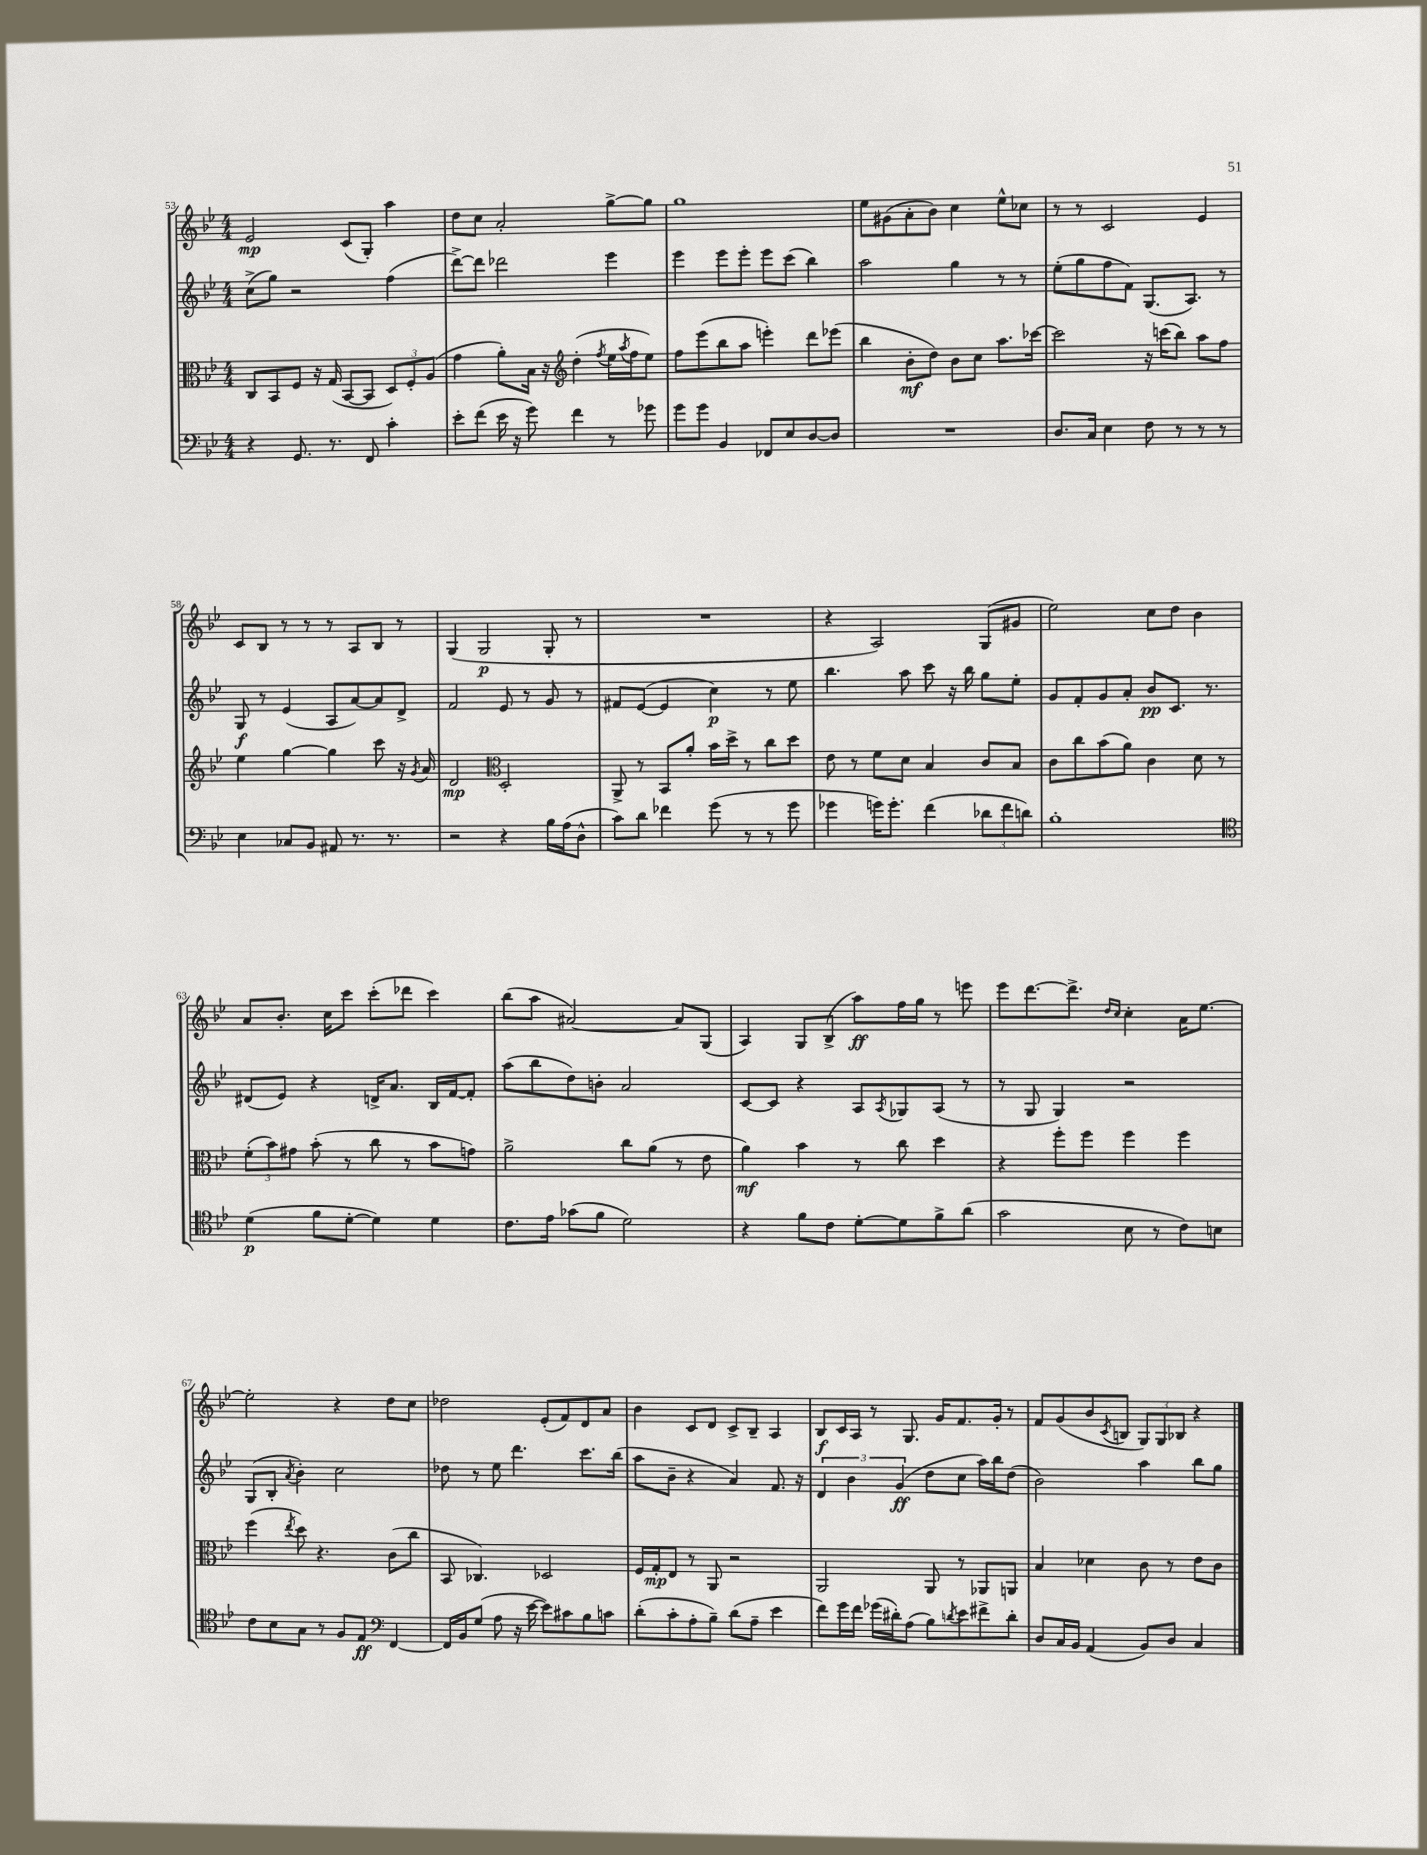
<<
\new StaffGroup <<
\new Staff = "s0" {
    \clef treble \key bes \major \numericTimeSignature \time 4/4
    ees'2\mp c'8( g8-.) a''4 |
    d''8 c''8 a'2-. g''8~-> g''8 |
    g''1 |
    ees''8 gis'8( a'8-. bes'8) c''4 ees''8-^ ces''8 |
    r8 r8 c'2 ees'4 |
    c'8 bes8 r8 r8 r8 a8 bes8 r8 |
    g4( g2\p g8-. r8 |
    R1 |
    r4 a2) g8( gis'8 |
    ees''2) c''8 d''8 bes'4 |
    a'8 bes'8.-. c''16 c'''8 c'''8-.( des'''8 c'''4) |
    bes''8( a''8 ais'2~) ais'8 g8( |
    a4) g8 bes8->( a''8\ff) f''16 g''16 r8 e'''8 |
    ees'''8 d'''8.~ d'''8.-> \grace { d''16 c''16 } c''4-. a'16 ees''8.~ |
    ees''2-. r4 d''8 c''8 |
    des''2 ees'8-.( f'8) d'8 a'8 |
    bes'4 c'8 d'8 c'8-> bes8-- a4 |
    bes8\f c'16 a16 r8 g8. g'16 f'8. g'16-. r8 |
    f'8 g'8( bes'8 \acciaccatura { c'8 } b8 \tuplet 3/2 { g8) g8 bes8 } r4 \bar "|." |
}
\new Staff = "s1" {
    \clef treble \key bes \major \numericTimeSignature \time 4/4
    c''8->( g''8) r2 f''4( |
    d'''8~->) d'''8 des'''2 ees'''4 |
    ees'''4 ees'''8 ees'''8-. ees'''8 c'''8( bes''4) |
    a''2 g''4 r8 r8 |
    ees''8-.( g''8 f''8 f'8) g8.( a8.) r8 |
    g8\f r8 ees'4( a8 a'8~) a'8 d'8-> |
    f'2 ees'8 r8 g'8 r8 |
    fis'8 ees'8~( ees'4 c''4\p) r8 ees''8 |
    bes''4. a''8 c'''8 r16 bes''16 g''8 ees''8-. |
    g'8 f'8-. g'8 a'8-. bes'8\pp c'8. r8. |
    dis'8( ees'8) r4 d'16-> a'8. bes16 f'16~ f'8-. |
    a''8( bes''8 d''8) b'8-. a'2 |
    c'8~ c'8 r4 a8 \acciaccatura { a8 } ges8 a8( r8 |
    r8 g8 g4) r2 |
    g8( bes8-. \acciaccatura { a'8 } bes'4-.) c''2 |
    des''8 r8 ees''8 d'''4. c'''8. bes''16( |
    a''8 bes'8-- r4 a'4) f'8. r16 |
    \tuplet 3/2 { d'4 bes'4 g'4\ff( } d''8 c''8 a''16) bes''16 d''8( |
    bes'2) a''4 bes''8 g''8 \bar "|." |
}
\new Staff = "s2" {
    \clef alto \key bes \major \numericTimeSignature \time 4/4
    c8 bes,8 f8 r16 g16( bes,8~ bes,8 \tuplet 3/2 { d8) f8-. a8( } |
    g'4 a'8-.) bes16 r16 \clef treble d''4-.( \acciaccatura { f''8 } ees''16 \acciaccatura { a''8 } f''16 ees''8) |
    f''8 ees'''8( bes''8 a''8 e'''4-.) d'''8 ees'''8( |
    bes''4 bes'8-.\mf d''8) bes'8 c''8 a''8. ces'''16~ |
    ces'''2 r16 c'''16( bes''8) a''8 f''8 |
    ees''4 g''4~ g''4 c'''8 r16 \acciaccatura { g'8 } a'16 |
    d'2\mp \clef alto d2-. |
    a,8-> r8 bes,8 a'8-. bes'16 d''16-> r8 c''8 d''8 |
    ees'8 r8 f'8 d'8 bes4 c'8 bes8 |
    c'8 c''8 bes'8( a'8) c'4 d'8 r8 |
    \tuplet 3/2 { f'8-.( bes'8) gis'8 } bes'8-.( r8 c''8 r8 bes'8 g'8) |
    a'2-> c''8 a'8( r8 ees'8 |
    a'4\mf) bes'4 r8 c''8 d''4 |
    r4 f''8-. f''8 f''4 f''4 |
    f''4( \acciaccatura { ees''8 } d''8) r4. c'8( c''8 |
    bes,8 ces4.) des2 |
    f16 g16-.\mp ees8 r8 a,8 r2 |
    a,2 a,8 r8 aes,8 a,8 |
    bes4 des'4 c'8 r8 ees'8 c'8 \bar "|." |
}
\new Staff = "s3" {
    \clef bass \key bes \major \numericTimeSignature \time 4/4
    r4 g,8. r8. f,8 c'4-. |
    ees'8-. f'8( ees'16 r16 g'8) f'4 r8 ges'8 |
    g'8 g'8 bes,4 fes,8 ees8 d8~ d8 |
    R1 |
    d8. c16 ees4 f8 r8 r8 r8 |
    ees4 ces8 bes,8 ais,8 r8. r8. |
    r2 r4 bes16 a16( d8-^ |
    c'8) d'8 fes'4 g'8( r8 r8 g'8 |
    ges'4 g'16) g'8.-. f'4( \tuplet 3/2 { des'8 f'8 d'8) } |
    bes1-. |
    \clef tenor d'4\p( f'8 d'8~-. d'4) d'4 |
    c'8. ees'16 ges'8( f'8 d'2) |
    r4 f'8 c'8 d'8~-. d'8 f'8-> a'8( |
    g'2 bes8 r8 c'8) b8 |
    c'8 bes8 g8 r8 f8 ees8\ff \clef bass f,4~ |
    f,16 bes,16 g8( a8 r16 ees'16~ ees'8) cis'8 bes8 c'8 |
    d'8-.( c'8-. a8-. bes8--) d'8( a8-- ees'4 |
    f'8) g'16 f'16 ges'16( dis'16-.) a8( bes8) \acciaccatura { d'8 } ees'8 fis'8-> d'8-. |
    d8 c16 bes,16 a,4( bes,8) d8 c4 \bar "|." |
}
>>
>>
\layout { \context { \Score currentBarNumber = #53 } }
